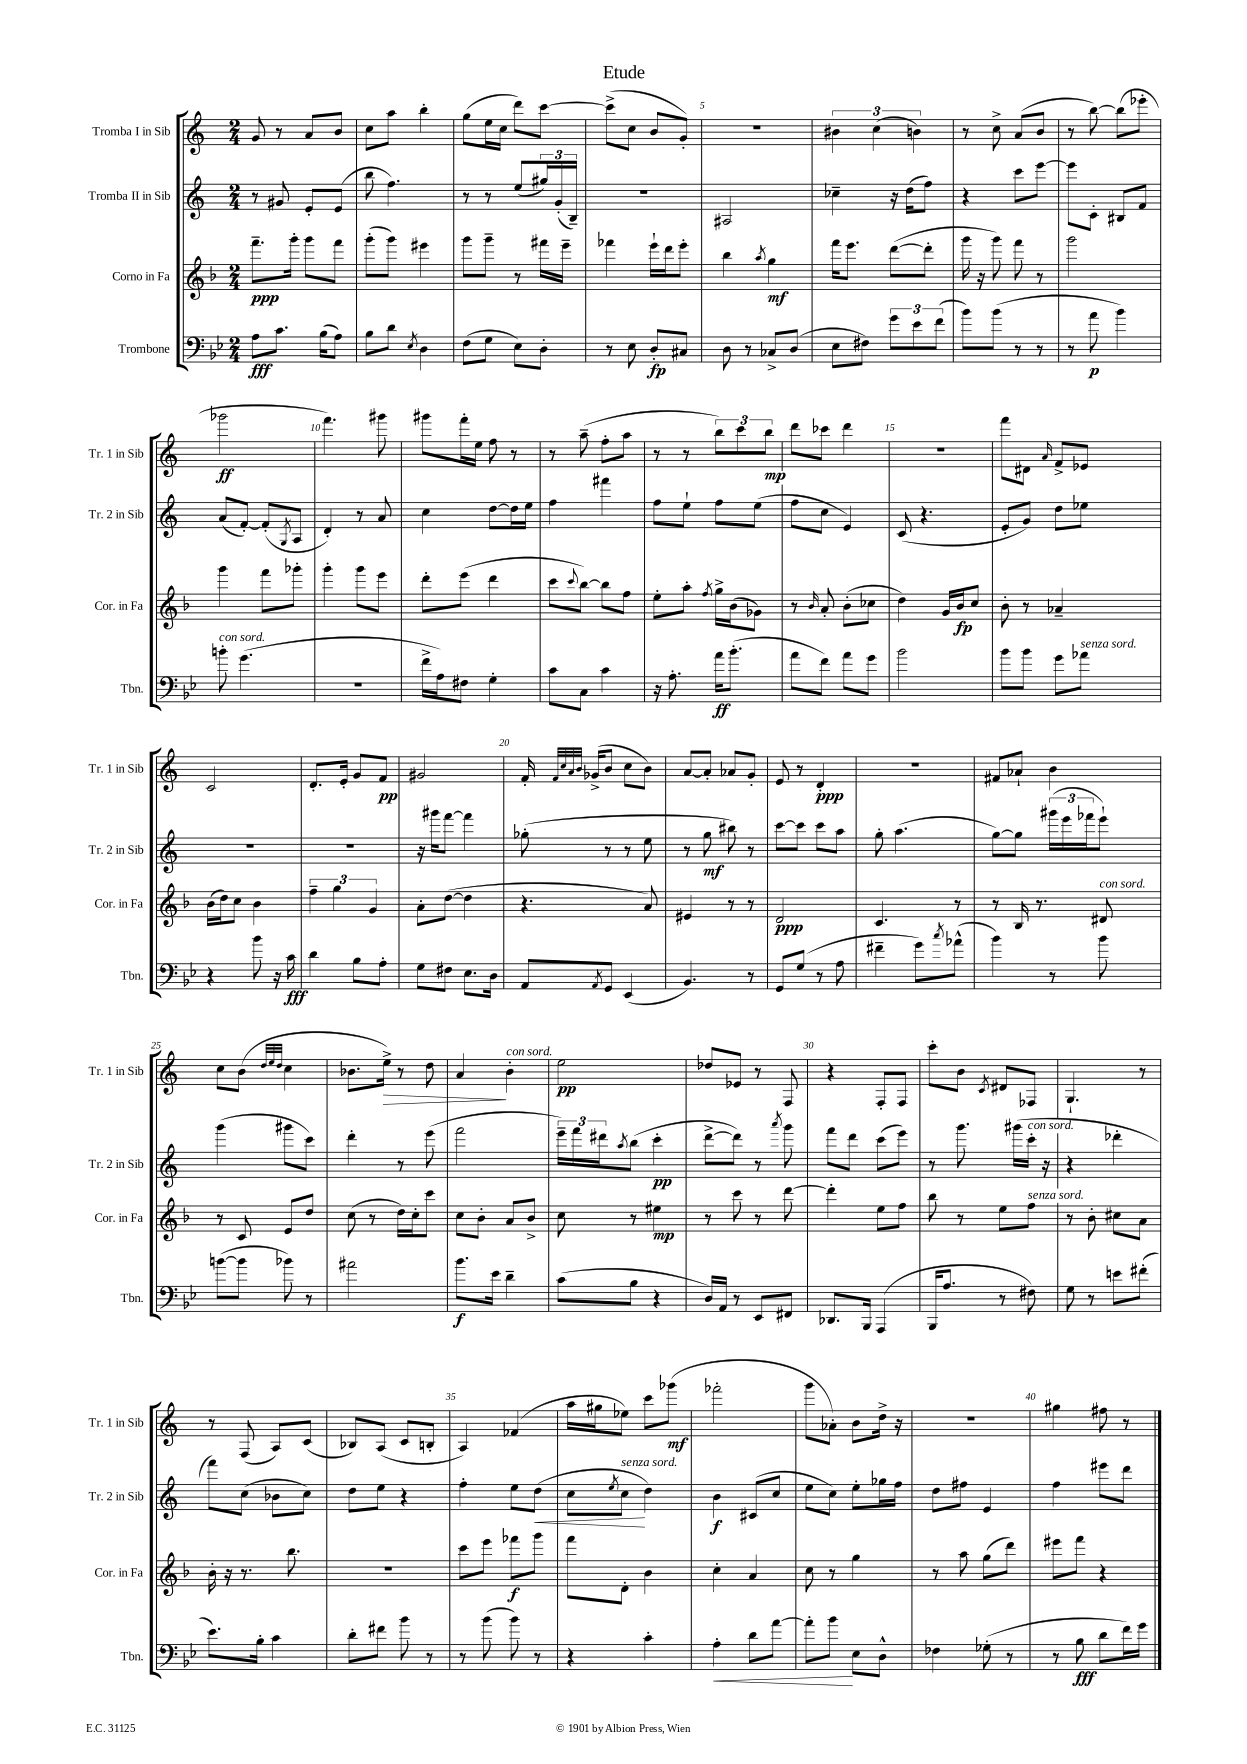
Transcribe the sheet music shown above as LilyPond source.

\header { title = "Etude" }
<<
\new StaffGroup <<
\new Staff = "s0" \with { instrumentName = "Tromba I in Sib" shortInstrumentName = "Tr. 1 in Sib" } {
    \clef treble \key c \major \numericTimeSignature \time 2/4
    g'8 r8 a'8 b'8 |
    c''8 a''8 b''4-. |
    g''8( e''16 c''16 d'''8) c'''8~ |
    c'''8->( c''8 b'8 g'8-.) |
    R2 |
    \tuplet 3/2 { bis'4 c''4( b'4) } |
    r8 c''8-> a'8( b'8 |
    r8 b''8~) b''8( ees'''8-. |
    ges'''2\ff |
    f'''4.) gis'''8 |
    gis'''8 f'''16-. e''16 f''8 r8 |
    r8 a''8--( f''8-. a''8 |
    r8 r8 \tuplet 3/2 { b''8) c'''8 b''8\mp } |
    d'''8 ces'''8 d'''4 |
    R2 |
    f'''8 dis'8 \grace { a'16 } f'8-> ees'8 |
    c'2 |
    d'8.-. e'16-. g'8 f'8\pp |
    gis'2 |
    f'16-. \grace { f'32 c''32 a'32 b'32 } ges'16->( b'8 c''8 b'8) |
    a'8~ a'8-. aes'8 g'8-. |
    e'8 r8 d'4-.\ppp |
    R2 |
    fis'8 aes'8-! b'4 |
    c''8 b'8( \grace { d''32 e''32 d''32 } c''4 |
    bes'8. e''16->\>) r8 d''8 |
    a'4\! b'4-.^\markup { \italic "con sord." } |
    e''2\pp |
    des''8 ees'8 r8 f8 |
    r4 f8-. f8 |
    c'''8-. b'8 \acciaccatura { c'8 } dis'8 fes8 |
    g4.-! r8 |
    r8 f8( a8) c'8( |
    bes8) a8( c'8 b8-. |
    a4) fes'4( |
    a''16 gis''16 ees''8) c'''8 ges'''8\mf( |
    fes'''2-. |
    g'''8 aes'8-.) b'8 d''16-> r16 |
    r2 |
    gis''4 fis''8 r8 \bar "|." |
}
\new Staff = "s1" \with { instrumentName = "Tromba II in Sib" shortInstrumentName = "Tr. 2 in Sib" } {
    \clef treble \key c \major \numericTimeSignature \time 2/4
    r8 gis'8 e'8-. e'8( |
    b''8 f''4.) |
    r8 r8 e''8( \tuplet 3/2 { gis''16) g'16-.( b16--) } |
    r2 |
    ais2 |
    ces''4-- r16 d''16( f''8) |
    r4 c'''8 e'''8~ |
    e'''8 c'8-. bis8 f'8 |
    a'8( f'8~-.) f'8-.( \acciaccatura { g8 } a8 |
    d'4-.) r8 a'8 |
    c''4 d''8~ d''16 e''16 |
    f''4 fis'''4 |
    f''8 e''8-! f''8 e''8( |
    f''8 c''8 e'4) |
    c'8( r4. |
    e'8-. g'8) d''8 ees''8 |
    R2 |
    R2 |
    r16 gis'''16 f'''8~ f'''4 |
    ges''8-.( r8 r8 e''8 |
    r8 g''8\mf bis''8) r8 |
    c'''8~ c'''8 c'''8 a''8 |
    g''8-. a''4.( |
    g''8~) g''8 \tuplet 3/2 { gis'''16( e'''16 fes'''16 } e'''8-!) |
    g'''4( gis'''8 c'''8) |
    d'''4-. r8 e'''8( |
    f'''2 |
    \tuplet 3/2 { e'''16--) f'''16 dis'''16 } \acciaccatura { a''8 } b''8( c'''4-.\pp |
    d'''8~-> d'''8) r8 \acciaccatura { a'''8 } g'''8 |
    f'''8 d'''8 c'''8( e'''8) |
    r8 g'''8. gis'''16( c'''16-.^\markup { \italic "con sord." } r16 |
    r4 des'''4-. |
    f'''8) c''8( bes'8 c''8) |
    d''8 e''8 r4 |
    f''4-. e''8 d''8\<( |
    c''8 \acciaccatura { e''8 } c''8\!^\markup { \italic "senza sord." } d''4) |
    b'4\f cis'8( c''8 |
    e''8 c''8) e''8-. ges''16 f''16 |
    d''8 fis''8 e'4 |
    f''4 eis'''8 d'''8 \bar "|." |
}
\new Staff = "s2" \with { instrumentName = "Corno in Fa" shortInstrumentName = "Cor. in Fa" } {
    \clef treble \key f \major \numericTimeSignature \time 2/4
    f'''8.--\ppp g'''16-. g'''8 f'''8 |
    g'''8-.( g'''8) eis'''4 |
    g'''8 g'''8-- r8 fis'''16 e'''16-- |
    fes'''4 e'''16-! d'''16 e'''8-. |
    bes''4 \acciaccatura { a''8 } g''4\mf |
    f'''16 e'''8. d'''8~( d'''8-. |
    g'''16 r16 g'''8) f'''8 r8 |
    g'''2 |
    g'''4 f'''8 ges'''8-. |
    g'''4-. g'''8 e'''8 |
    d'''8-. e'''8( d'''4 |
    c'''8 \appoggiatura { c'''8 } bes''8~) bes''8 f''8 |
    e''8-. a''8-. \acciaccatura { f''8 } g''16-> bes'16( ges'8) |
    r8 \grace { bes'16 } a'8-. bes'8-.( ces''8 |
    d''4) g'16 bes'16\fp c''8 |
    bes'8-. r8 aes'4-- |
    bes'16( d''16) c''8 bes'4 |
    \tuplet 3/2 { f''4-- g''4 g'4 } |
    a'8-. d''8~( d''4 |
    r4. a'8) |
    eis'4 r8 r8 |
    d'2\ppp |
    c'4. r8 |
    r8 bes16 r8. dis'8^\markup { \italic "con sord." } |
    r8 c'8 e'8 d''8 |
    c''8( r8 d''16) c''16-. c'''8 |
    c''8 bes'8-. a'8 bes'8-> |
    c''8 r8 eis''4\mp |
    r8 c'''8 r8 d'''8~ |
    d'''4-. e''8 f''8 |
    bes''8 r8 e''8 f''8^\markup { \italic "senza sord." } |
    r8 bes'8-. cis''8 a'8 |
    bes'16-. r16 r8. bes''8. |
    r2 |
    c'''8 e'''8 fes'''8\f g'''8 |
    f'''8 d'8-. bes'4 |
    c''4-. a'4 |
    c''8 r8 g''4 |
    r8 a''8 g''8( d'''8) |
    eis'''8 f'''8 r4 \bar "|." |
}
\new Staff = "s3" \with { instrumentName = "Trombone" shortInstrumentName = "Tbn." } {
    \clef bass \key bes \major \numericTimeSignature \time 2/4
    a8\fff c'8. bes16( a8) |
    bes8 d'8 \acciaccatura { ees8 } d4 |
    f8( g8 ees8) d8-. |
    r8 ees8 d8-.\fp cis8 |
    d8 r8 ces8-> d8( |
    ees8 fis8) \tuplet 3/2 { g'8 ees'8 f'8( } |
    bes'8) bes'8( r8 r8 |
    r8 a'8\p bes'4) |
    b'8-.^\markup { \italic "con sord." } g'4.( |
    r2 |
    f'16-> a16) fis8 g4-. |
    c'8 c8 c'4 |
    r16 a8.-. a'16\ff bes'8.-.( |
    a'8 f'8) a'8 g'8 |
    bes'2 |
    bes'8 bes'8 g'8 aes'8^\markup { \italic "senza sord." } |
    r4 bes'8 r16 c'16\fff |
    d'4 bes8 a8-. |
    g8 fis8 ees8. d16 |
    a,8 \acciaccatura { a,8 } g,8 ees,4( |
    bes,4.) r8 |
    g,8 g8( r8 a8 |
    fis'4-- g'8) \acciaccatura { c''8 } aes'8-^( |
    bes'4) r8 bes'8 |
    b'8~( b'8 bes'8) r8 |
    ais'2 |
    bes'8.\f ees'16 d'4-- |
    c'8( bes8 r4 |
    d16) a,16 r8 ees,8 fis,8 |
    des,8. bes,,16 a,,4( |
    bes,,16 a8. r8 fis8) |
    g8 r8 e'8 fis'8-.( |
    ees'8.) bes16-. c'4 |
    d'8-. fis'8 bes'8 r8 |
    r8 bes'8( bes'8) r8 |
    r4 c'4-. |
    a4-.\< d'8 a'8~ |
    a'8-. bes'8\! ees8 d8-^ |
    fes4 ges8-.( r8 |
    r8 bes8\fff d'8 f'16) g'16 \bar "|." |
}
>>
>>
\layout { \context { \Score \override BarNumber.break-visibility = ##(#f #t #t) barNumberVisibility = #(every-nth-bar-number-visible 5) } }
